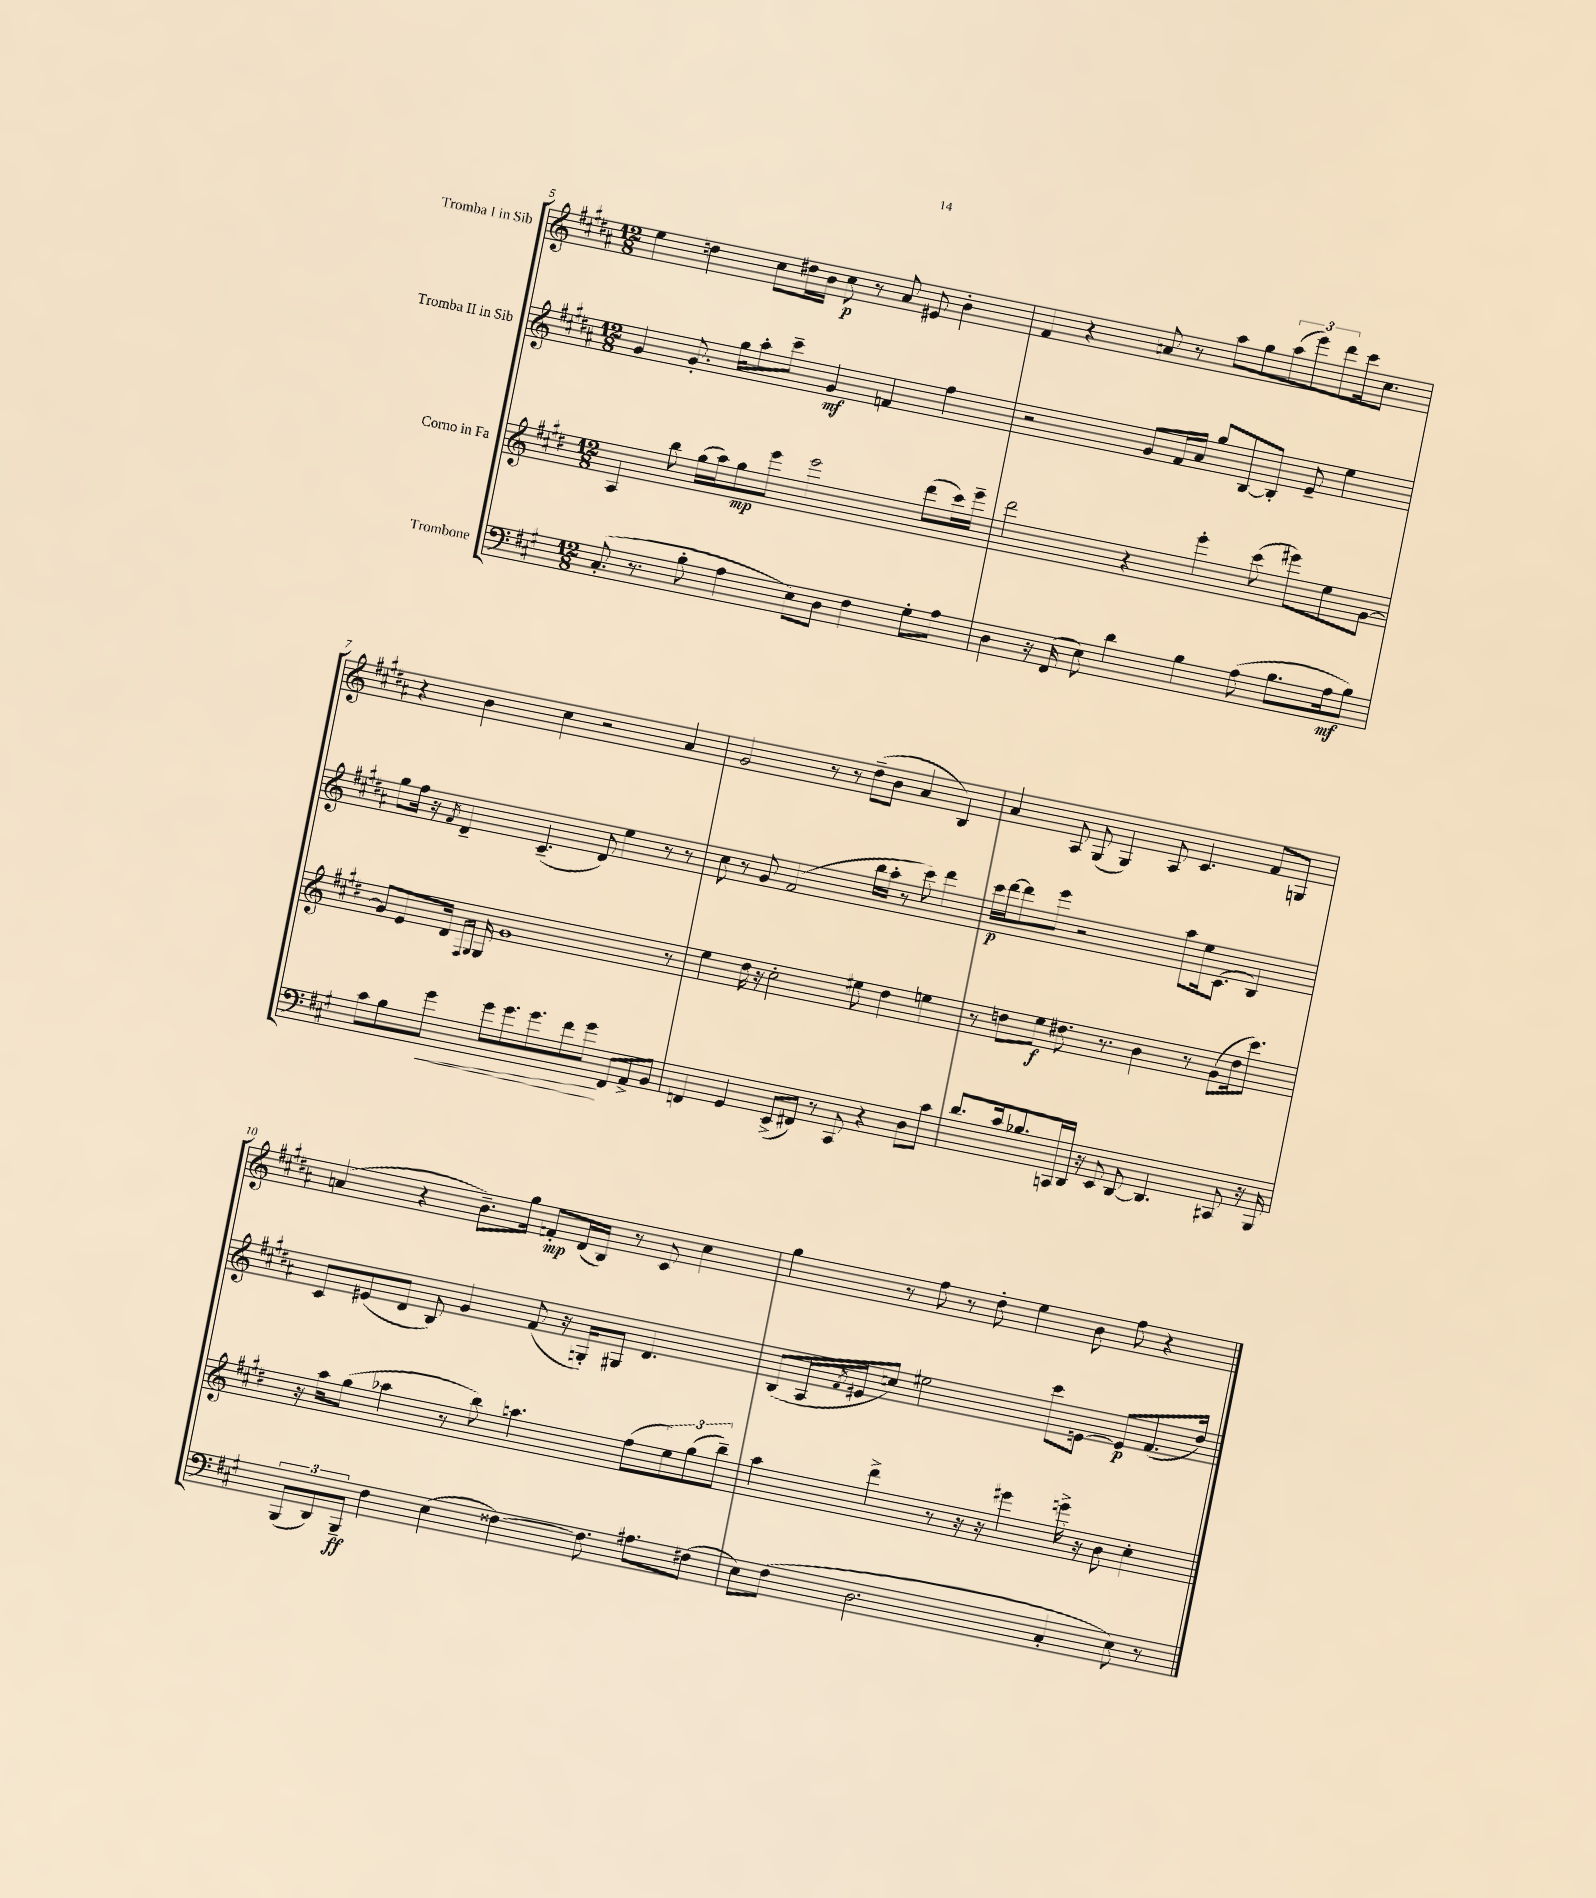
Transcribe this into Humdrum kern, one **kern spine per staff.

**kern	**kern	**kern	**kern
*staff4	*staff3	*staff2	*staff1
*clefF4	*clefG2	*clefG2	*clefG2
*k[f#c#g#]	*k[f#c#g#d#]	*k[f#c#g#d#a#]	*k[f#c#g#d#a#]
*M12/8	*M12/8	*M12/8	*M12/8
(8.C#'	4A	4g#	4ee
8.r	.	.	.
.	8bb	8.g#'	4dd
8B'	(16gg#	.	.
.	16aa)	16gg#	.
4A	8gg#	8aa#'	8cc#
.	8eee	8ccc#~	16dd#
.	.	.	16b
8E)	2eee	4g#	8cc#
8D	.	.	8r
4F#	.	4f	8a#
.	.	.	8e#
8G#'	(8ddd#	4ff#	4b'
8A	16ccc#)	.	.
.	16eee~	.	.
=	=	=	=
4D	2ddd#	2r	4f#
16r	.	.	4r
(16FF#	.	.	.
8E)	.	.	.
4d	4r	8g#	8a
.	.	16f#	8r
.	.	16a#	.
4B	4eee'	8gg#	8aa#
.	.	[8B	8gg#
(8A	(8ccc#	8B']	(12aa#
.	.	.	12eee)
8.B	8eee#)	8e~	.
.	.	.	12ddd#
.	8ee	4ee	16ccc#
16A	.	.	8.cc#
8B)	[8g#	.	.
=	=	=	=
8c#	8g#]	8gg#	4r
8B	8e	16ff#	.
.	.	16r	.
.	.	8qf#	.
8g#	16d#	4d#~	4b
.	16qqF#	.	.
.	16qqG#	.	.
.	16G#	.	.
8g#	1g#	.	.
8.g#	.	(4.c#~	4cc#
8.g#	.	.	.
.	.	.	2r
8f#	.	8d#)	.
8g#	.	4ee	.
8FF#	.	.	.
8AA^	.	8r	4a#
8BB	8r	8r	.
=	=	=	=
4FF	4ee	8cc#	2g#
.	.	8r	.
4GG#	16dd#	8g#	.
.	16r	.	.
.	2cc#'	(2f#	.
(8EE^	.	.	8r
8FF#)	.	.	8r
8r	.	.	(8dd#~
8CC#	8ee#	16bb	8b
.	.	16aa#'	.
4r	4dd#	8r	4a#
.	.	8ccc#)	.
8D	4ee	4ddd#	4B)
8c#	.	.	.
=	=	=	=
8.d	8r	16ccc#	4a#
.	.	[16ddd#	.
.	8dd	8ddd#]	.
16c#	.	.	.
8.B-	8ee	8eee	8A#
.	8.dd#	2r	(8G#
16CC	.	.	.
16DD	.	.	4G#)
16r	8.r	.	.
8EE	.	.	.
[8DD	4b	.	8A#
4.DD]	.	8aa#	4.c#
.	8r	16ee	.
.	.	(8.c#	.
.	(8g#	.	.
8CC#	16dd#	4B)	8f#
.	8.ccc#)	.	.
16r	.	.	8G
16BBB	.	.	.
=	=	=	=
(12BBB	16r	8c#	(4a
.	16aa	.	.
12DD)	.	.	.
.	(8gg#	(8e#	.
12BBB~	.	.	.
4F#	4aa-	8d#	4r
.	.	8B)	.
(4E	8r	4g#	8.b~)
.	8bb)	.	.
.	.	.	16gg#
[4F##)	4.aa	(8f#	8f'
.	.	16r	(16d#
.	.	16G')	16B)
8.F##]	.	8G#	8r
.	(8ff#	4.d#	8c#
8.A#	.	.	.
.	12ee)	.	4cc#
.	(12gg#	.	.
(8F#	.	.	.
.	12bb~)	.	.
=	=	=	=
8E)	4aa	(8B	4gg#
(8F#	.	16A#	.
.	.	8qf#	.
.	.	16e#	.
2.D	4ddd#^	8cc)	8r
.	.	2ee#	8ff#
.	8r	.	8r
.	16r	.	8dd#'
.	16r	.	.
.	4eee#	.	4ee
.	.	8ccc#	.
4C#'	16eee^	[8e	8b
.	16r	.	.
.	8b	8e]	8ff#
8E)	4cc#'	(8.f#	4r
8r	.	.	.
.	.	16dd#)	.
==	==	==	==
*-	*-	*-	*-
